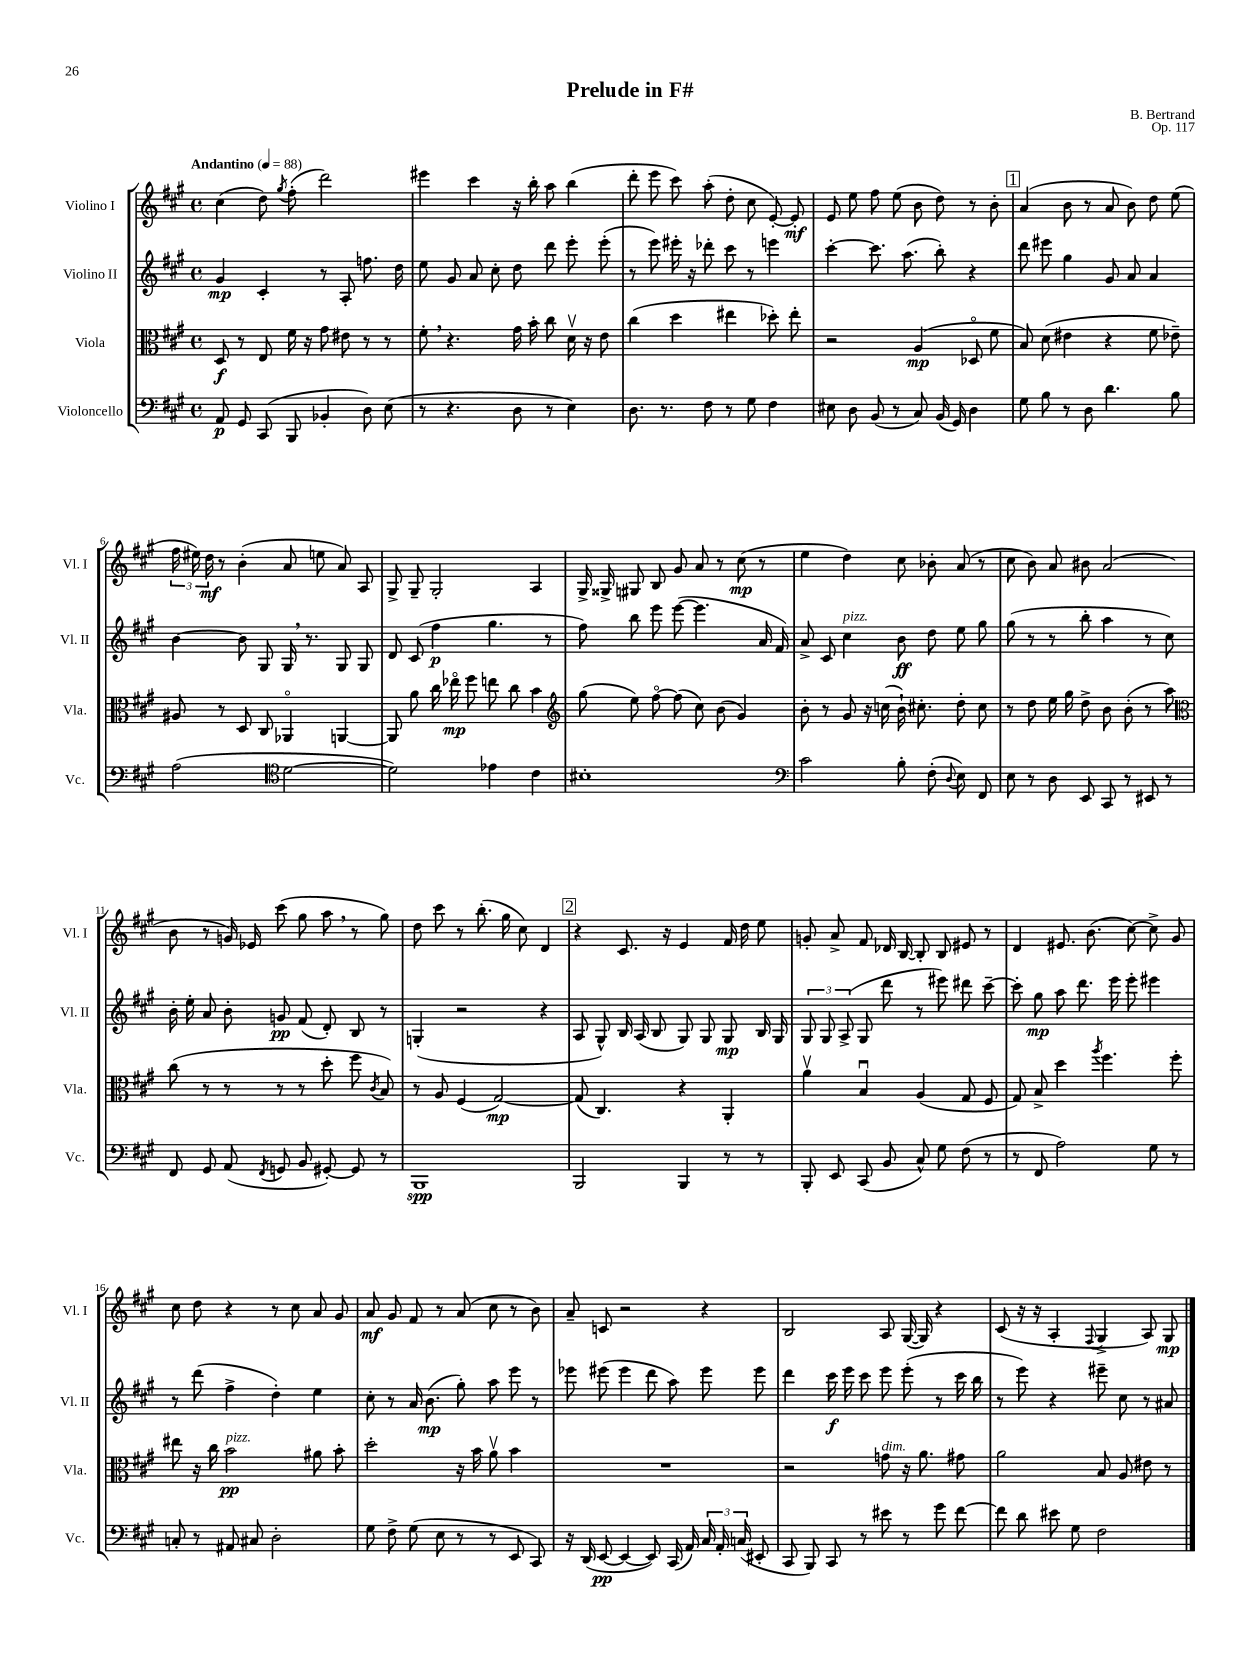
\header { title = "Prelude in F#" composer = "B. Bertrand" opus = "Op. 117" }
<<
\new StaffGroup <<
\new Staff = "s0" \with { instrumentName = "Violino I" shortInstrumentName = "Vl. I" } {
    \clef treble \key a \major \defaultTimeSignature \time 4/4 \tempo "Andantino" 4 = 88
    \autoBeamOff cis''4( d''8) \acciaccatura { gis''8 } fis''8-.( d'''2) |
    eis'''4 cis'''4 r16 b''16-. a''8 b''4( |
    d'''8-. e'''8 cis'''8) a''8-.( d''8-. cis''8 e'8~-.) e'8-.\mf |
    e'8 e''8 fis''8 e''8( b'8 d''8) r8 b'8-. |
    \mark \markup { \box "1" } a'4( b'8 r8 a'8 b'8) d''8 e''8( |
    \tuplet 3/2 { fis''16 eis''16) d''16\mf } r8 b'4-.( a'8 e''8 a'8) a8 |
    gis8-> gis8-- gis2-. a4 |
    gis16-> gisis16-> gis8 b8 gis'8 a'8 r8 cis''8\mp( r8 |
    e''4 d''4) cis''8 bes'8-. a'8( r8 |
    cis''8 b'8) a'8 bis'8 a'2( |
    b'8 r8 g'16) ees'16 cis'''8( gis''8 a''8 \breathe r8 gis''8) |
    d''8 cis'''8 r8 b''8.-.( gis''16 cis''8) d'4 |
    \mark \markup { \box "2" } r4 cis'8. r16 e'4 fis'16 d''16 e''8 |
    g'8-. a'8-> fis'8 des'16 b16~ b8-. b8 eis'8 r8 |
    d'4 eis'8. b'8.( cis''8~) cis''8-> gis'8 |
    cis''8 d''8 r4 r8 cis''8 a'8 gis'8 |
    a'8\mf gis'8 fis'8 r8 a'8( cis''8 r8 b'8) |
    a'8-- c'8 r2 r4 |
    b2 a8 gis16~( gis16) r4 |
    cis'8( r16 r16 a4-. \appoggiatura { fis8 } gis4-> a8) gis8\mp \bar "|." |
}
\new Staff = "s1" \with { instrumentName = "Violino II" shortInstrumentName = "Vl. II" } {
    \clef treble \key a \major \defaultTimeSignature \time 4/4
    \autoBeamOff gis'4\mp cis'4-. r8 a8-. f''8. d''16 |
    e''8 gis'8 a'8 cis''8-. d''8 d'''8 e'''8-. e'''8-.( |
    r8 e'''8) eis'''16-. r16 des'''8-. cis'''8 r8 e'''4 |
    cis'''4~-. cis'''8. a''8.( b''8-.) r4 |
    \mark \markup { \box "1" } d'''8 eis'''8 gis''4 gis'8 a'8 a'4 |
    b'4~ b'8 gis8 gis16 \breathe r8. gis8 gis8 |
    d'8 cis'8( fis''4\p gis''4. r8 |
    fis''8) b''8 e'''8 e'''8~( e'''4. a'16 fis'16) |
    a'8-> cis'8 cis''4^\markup { \italic "pizz." } b'8\ff d''8 e''8 gis''8 |
    gis''8( r8 r8 b''8-. a''4 r8 cis''8) |
    b'16-. e''16-. a'8 b'8-. g'8\pp fis'8( d'8-.) b8 r8 |
    g4-.( r2 r4 |
    \mark \markup { \box "2" } a8 gis8-^) b16 a16( b8 gis8) gis8 gis8\mp b16 gis16 |
    \tuplet 3/2 { gis8 gis8 a8->( } gis8 d'''8 r8 eis'''8) dis'''8 cis'''8~-- |
    cis'''8-. gis''8\mp a''8 d'''8. e'''16 e'''8-. eis'''4 |
    r8 d'''8( fis''4-> d''4-.) e''4 |
    cis''8-. r8 a'16 b'8.\mp( gis''8-.) a''8 e'''8 r8 |
    ees'''8 eis'''8( eis'''4 d'''8 a''8) eis'''8 eis'''8 |
    d'''4 cis'''16\f e'''16 cis'''8 e'''8 e'''8-.( r8 cis'''16 b''16 |
    r8 e'''8) r4 eis'''8-- cis''8 r8 ais'8 \bar "|." |
}
\new Staff = "s2" \with { instrumentName = "Viola" shortInstrumentName = "Vla." } {
    \clef alto \key a \major \defaultTimeSignature \time 4/4
    \autoBeamOff d8\f r8 e8 fis'16 r16 gis'8 eis'8 r8 r8 |
    fis'8-. \breathe r4. gis'16 b'16-. cis''8 d'16\upbow r16 e'8 |
    cis''4( d''4 eis''4 des''8-.) eis''8-. |
    r2 a4\mp( des8\flageolet fis'8 |
    \mark \markup { \box "1" } b8) d'8( eis'4 r4 fis'8 ees'8--) |
    ais8 r8 d8 cis8 aes,4\flageolet a,4~ |
    a,8 a'8 cis''16 ees''16\flageolet\mp fis''8 e''8 cis''8 b'4 |
    \clef treble gis''8( e''8) fis''8~\flageolet fis''8( cis''8) b'8( gis'4) |
    b'8-. r8 gis'8 r16 c''16( b'16-!) cis''8.-. d''8-. cis''8 |
    r8 d''8 e''16 gis''16 d''8-> b'8 b'8-.( r8 a''8) |
    \clef alto cis''8( r8 r8 r8 r8 d''8-. fis''8 \acciaccatura { cis'8 } b8) |
    r8 a8 fis4( gis2~\mp) |
    \mark \markup { \box "2" } gis8( cis4.) r4 a,4-. |
    a'4\upbow b4\downbow a4( gis8 fis8 |
    gis8) b8-> d''4 \acciaccatura { a''8 } fis''4. fis''8-. |
    eis''8 r16 cis''16 b'2\pp^\markup { \italic "pizz." } ais'8 b'8-. |
    d''2-. r16 b'16 a'8\upbow b'4 |
    R1 |
    r2 g'8^\markup { \italic "dim." } r16 a'8. gis'8 |
    a'2 b8 a8 eis'8 r8 \bar "|." |
}
\new Staff = "s3" \with { instrumentName = "Violoncello" shortInstrumentName = "Vc." } {
    \clef bass \key a \major \defaultTimeSignature \time 4/4
    \autoBeamOff a,8\p gis,8 cis,8( b,,8 bes,4-. d8) e8( |
    r8 r4. d8 r8 e4) |
    d8. r8. fis8 r8 gis8 fis4 |
    eis8 d8 b,8( r8 cis8) b,16( gis,16) d4 |
    \mark \markup { \box "1" } gis8 b8 r8 d8 d'4. b8 |
    a2( \clef tenor d'2~ |
    d'2) ees'4 cis'4 |
    bis1-. |
    \clef bass cis'2 b8-. fis8-.( \appoggiatura { d8 } e8) fis,8 |
    e8 r8 d8 e,8 cis,8 r8 eis,8 r8 |
    fis,8 gis,8 a,8( \acciaccatura { fis,8 } g,8 b,8 gis,8~-.) gis,8 r8 |
    b,,1\spp |
    \mark \markup { \box "2" } b,,2 b,,4 r8 r8 |
    b,,8-. e,8 cis,8( b,8 cis8-^) gis8 fis8( r8 |
    r8 fis,8 a2) gis8 r8 |
    c8-. r8 ais,8 cis8 d2-. |
    gis8 fis8-> gis8( e8 r8 r8 e,8 cis,8) |
    r16 d,16( e,8~\pp e,4~ e,8) cis,16( a,16) \tuplet 3/2 { cis16 a,16-. c16( } eis,8-. |
    cis,8 b,,8) cis,8 r8 eis'8 r8 gis'8 fis'8~ |
    fis'8 d'8 eis'8 gis8 fis2 \bar "|." |
}
>>
>>
